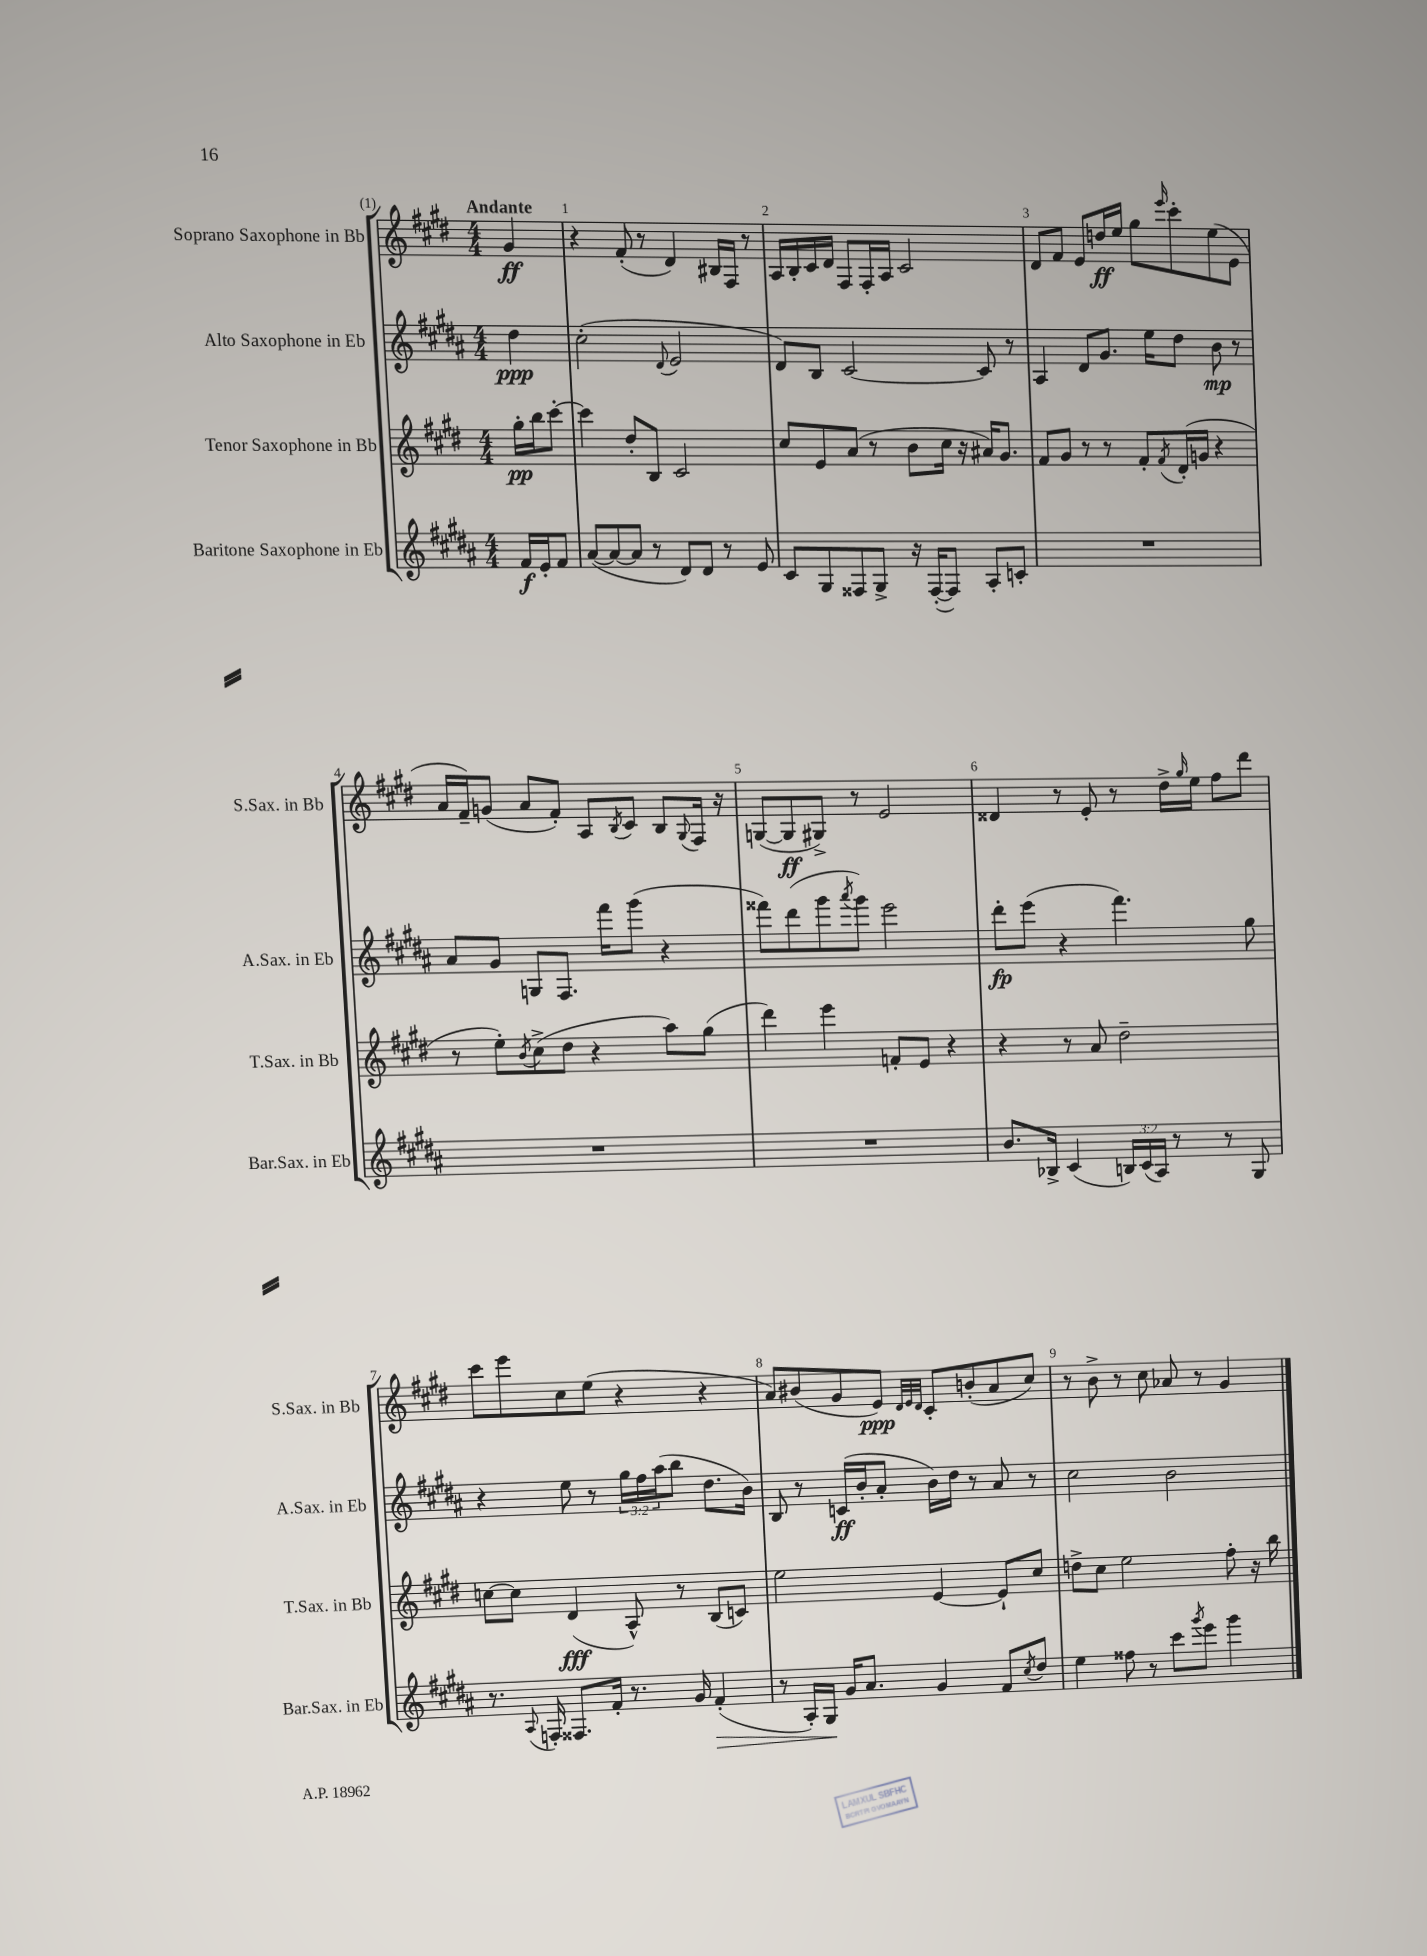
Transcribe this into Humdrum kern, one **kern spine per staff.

**kern	**kern	**kern	**kern
*staff4	*staff3	*staff2	*staff1
*clefG2	*clefG2	*clefG2	*clefG2
*k[f#c#g#d#a#]	*k[f#c#g#d#]	*k[f#c#g#d#a#]	*k[f#c#g#d#]
*M4/4	*M4/4	*M4/4	*M4/4
16f#	16gg#'	4dd#	4g#
16e'	16bb	.	.
8f#	[8ccc#'	.	.
=	=	=	=
([8a#	4ccc#]	(2cc#'	4r
8a#_	.	.	.
8a#]	8dd#'	.	(8f#'
8r	8B	.	8r
.	.	8qqd#	.
8d#)	2c#	2e	4d#)
8d#	.	.	.
8r	.	.	16B#
.	.	.	16F#
8e	.	.	8r
=	=	=	=
8c#	8cc#	8d#)	16A
.	.	.	16B'
8G#	8e	8B	16c#
.	.	.	16d#
8F##	(8a	[2c#	8F#
8G#^	8r	.	16F#'
.	.	.	16A
16r	8b	.	2c#
([16F##'	.	.	.
8F##])	16cc#	.	.
.	16r	.	.
8A#'	16a#)	8c#]	.
.	8.g#	.	.
8c'	.	8r	.
=	=	=	=
1r	8f#	4A#	8d#
.	8g#	.	8f#
.	8r	8d#	8e
.	8r	8.g#	16dd
.	.	.	16ee
.	8f#'	.	8gg#
.	.	16ee	.
.	8qf#	.	16qqeee
.	(16d#'	8dd#	8ccc#'
.	16g	.	.
.	4r	8b	(8ee
.	.	8r	8e
=	=	=	=
1r	8r	8a#	16a
.	.	.	16f#~)
.	8ee')	8g#	(8g
.	8qb	.	.
.	(8cc#^	8G	8a
.	8dd#	8.F#	8f#')
.	4r	.	8A
.	.	16fff#	.
.	.	.	8qB
.	.	(8ggg#	8c#
.	8aa)	4r	8B
.	.	.	8qqG#
.	(8gg#	.	16F#
.	.	.	16r
=	=	=	=
1r	4ddd#)	8fff##)	([8G
.	.	(8ddd#	8G]
.	4eee	8ggg#	8G#^)
.	.	8qaaa#	.
.	.	8ggg#)	8r
.	8f'	2eee	2e
.	8e	.	.
.	4r	.	.
=	=	=	=
8.b	4r	8ddd#'	4d##
.	.	(8eee	.
16B-^	.	.	.
(4c#	8r	4r	8r
.	8a	.	8e'
24B)	2dd#~	4.fff#)	8r
(24c#	.	.	.
24A#)	.	.	.
8r	.	.	16dd#^
.	.	.	16qqgg#
.	.	.	16ee
8r	.	.	8ff#
8G#	.	8gg#	8ddd#
=	=	=	=
8.r	[8cc	4r	8ccc#
.	8cc]	.	8eee
8qqA#	.	.	.
16F'	.	.	.
8.F##	(4d#	8ee	8cc#
.	.	8r	(8ee
16f#'	.	.	.
8.r	8A^^)	24gg#	4r
.	.	24ff#	.
.	.	(24aa#	.
.	8r	8bb	.
16g#	.	.	.
(4f#'	(8B	8.dd#	4r
.	8c)	.	.
.	.	16b)	.
=	=	=	=
8r	2ee	8B	8a)
16A#')	.	8r	(8b#
16G#	.	.	.
16g#	.	(16c	8g#
8.a#	.	16b'	.
.	.	8a#'	8e)
.	.	.	32qqd#
.	.	.	32qqe
.	.	.	32qqd#
4g#	[4e	16b)	8c#'
.	.	16dd#	.
.	.	8r	(8b'
8f#	8e`]	8a#	8a
8qcc#	.	.	.
8dd#	8cc#	8r	8cc#)
=	=	=	=
4ee	8dd^	2cc#	8r
.	8cc#	.	8b^
8ff##	2ee	.	8r
8r	.	.	8cc#
8ccc#	.	2b	8a-
8qggg#	.	.	.
8eee	.	.	8r
4ggg#	8ff#'	.	4g#
.	16r	.	.
.	16bb	.	.
==	==	==	==
*-	*-	*-	*-
